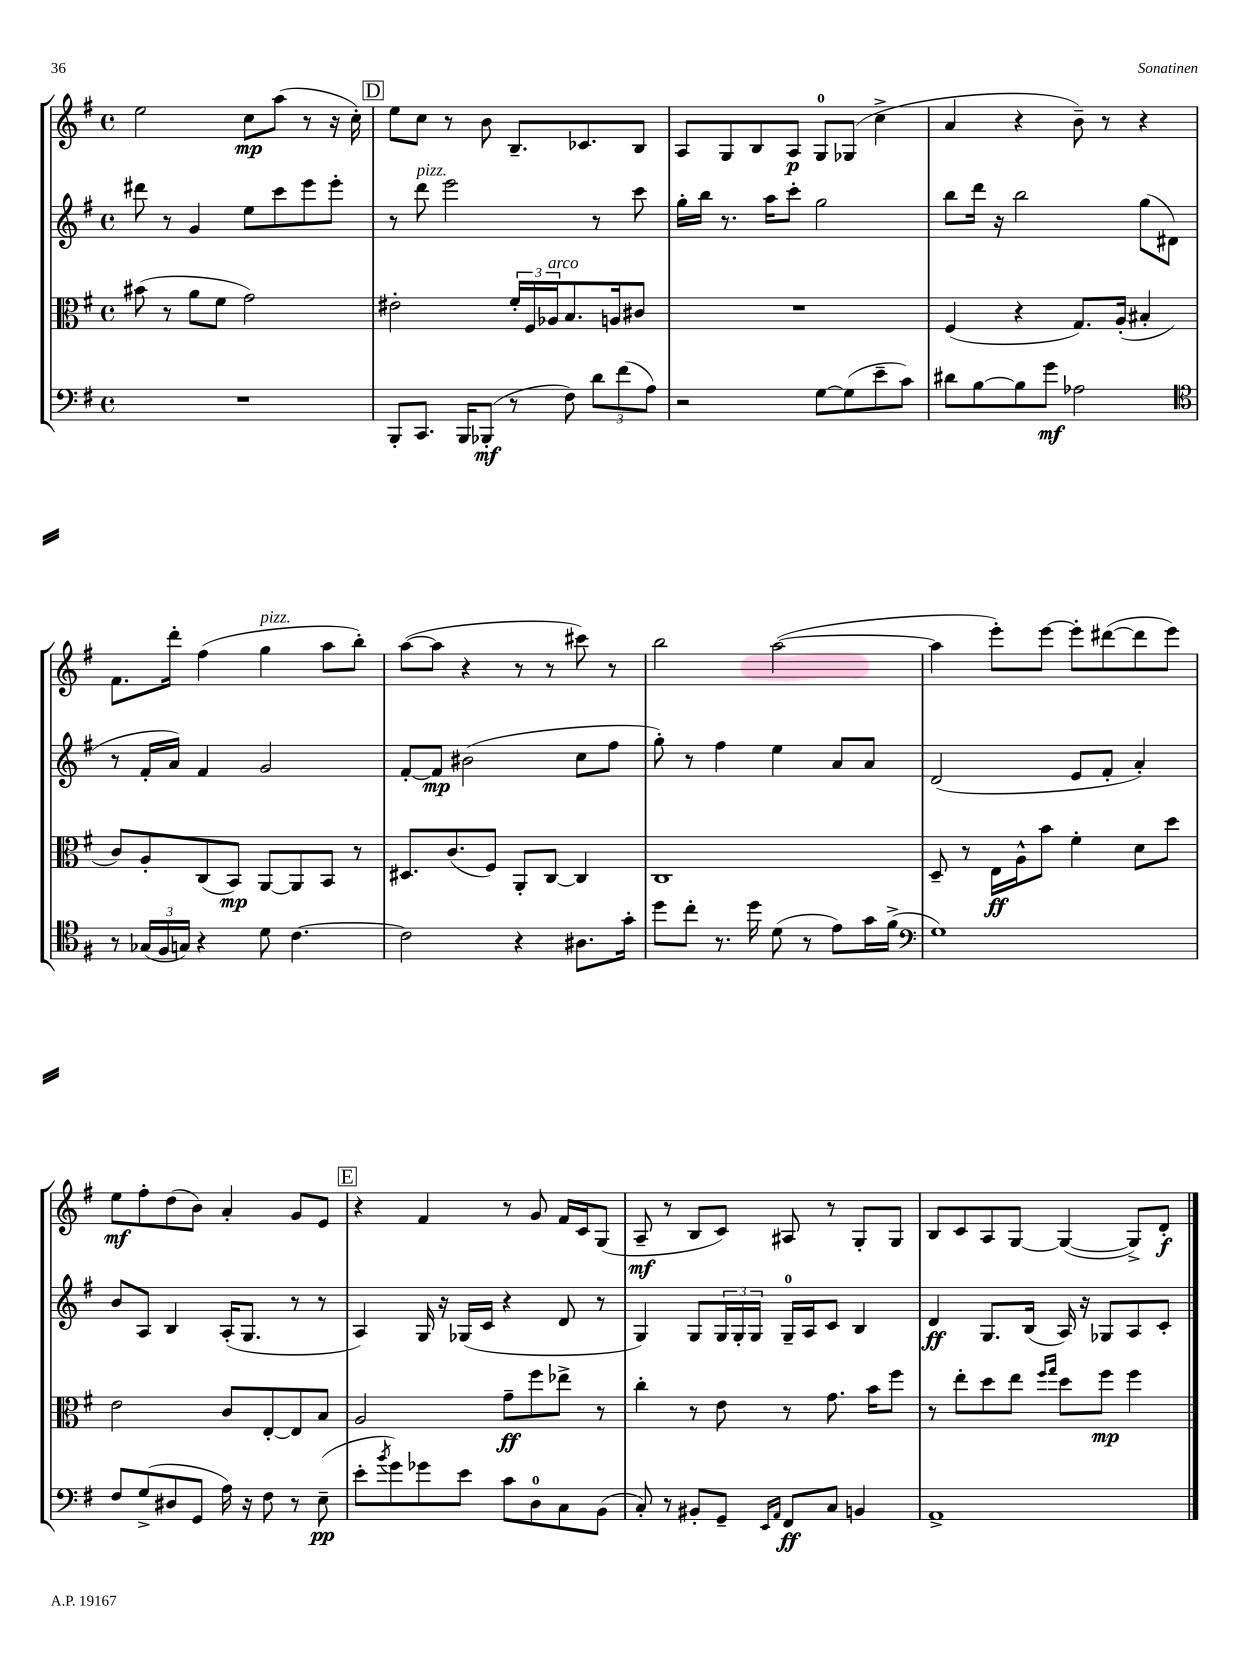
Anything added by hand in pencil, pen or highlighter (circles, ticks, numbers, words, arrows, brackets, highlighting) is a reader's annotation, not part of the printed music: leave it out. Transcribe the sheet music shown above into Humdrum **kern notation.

**kern	**dynam	**kern	**dynam	**kern	**dynam	**kern	**dynam
*part4	*part4	*part3	*part3	*part2	*part2	*part1	*part1
*staff4	*staff4	*staff3	*staff3	*staff2	*staff2	*staff1	*staff1
*clefF4	*	*clefC3	*	*clefG2	*	*clefG2	*
*k[f#]	*	*k[f#]	*	*k[f#]	*	*k[f#]	*
*M4/4	*	*M4/4	*	*M4/4	*	*M4/4	*
*met(c)	*	*met(c)	*	*met(c)	*	*met(c)	*
=79	=79	=79	=79	=79	=79	=79	=79
1r	.	(8b#X\	.	8ddd#X\	.	2ee\	.
.	.	8r	.	8r	.	.	.
.	.	8a\L	.	4g/	.	.	.
.	.	8f#\J	.	.	.	.	.
.	.	2g\)	.	8ee\L	.	8cc\L	mp
.	.	.	.	8ccc\	.	(8aa\J	.
.	.	.	.	8eee\	.	8r	.
.	.	.	.	8eee'\J	.	16r	.
.	.	.	.	.	.	16cc'\)	.
!!LO:REH:place=s1:t=D
=80	=80	=80	=80	=80	=80	=80	=80
8BBB'/L	.	2e#X'\	.	8r	.	8ee\L	.
!	!	!	!	!LO:TX:a:i:t=pizz.	!	!	!
8.CC/J	.	.	.	8ddd\	.	8cc\J	.
.	.	.	.	2eee\	.	8r	.
16BBB/KL	.	.	.	.	.	.	.
(8BBB-X'/J	mf	.	.	.	.	8b\	.
8r	.	24f#'/LL	.	.	.	8.B~/L	.
.	.	24F#/	.	.	.	.	.
!	!	!LO:TX:a:i:t=arco	!	!	!	!	!
.	.	24A-X/J	.	.	.	.	.
8F#\)	.	8.B/	.	.	.	.	.
.	.	.	.	.	.	8.c-X/	.
12d\L	.	.	.	8r	.	.	.
.	.	16An/k	.	.	.	.	.
(12f#\	.	.	.	.	.	.	.
.	.	8c#X/J	.	8ccc\	.	8B/J	.
12A\J)	.	.	.	.	.	.	.
=81	=81	=81	=81	=81	=81	=81	=81
2r	.	1r	.	16gg'\LL	.	8A/L	.
.	.	.	.	16bb\JJ	.	.	.
.	.	.	.	8.r	.	8G/	.
.	.	.	.	.	.	8B/	.
.	.	.	.	16aa\KL	.	.	.
.	.	.	.	8ccc'\J	.	8A/J	p
[8G\L	.	.	.	2gg\	.	8G/L	.
(8G\]	.	.	.	.	.	(8G-X/J	.
8e~\	.	.	.	.	.	4cc^\	.
8c\J)	.	.	.	.	.	.	.
=82	=82	=82	=82	=82	=82	=82	=82
8d#X\L	.	(4F#/	.	8bb\L	.	4a/	.
[8B\	.	.	.	16ddd\Jk	.	.	.
.	.	.	.	16r	.	.	.
8B\]	.	4r	.	2bb\	.	4r	.
8g\J	mf	.	.	.	.	.	.
2A-X\	.	8.G/L)	.	.	.	8b~\)	.
.	.	.	.	.	.	8r	.
.	.	(16A'/Jk	.	.	.	.	.
.	.	4B#X'/	.	(8gg\L	.	4r	.
.	.	.	.	8d#X\J	.	.	.
!!LO:LB:g=z
=83	=83	=83	=83	=83	=83	=83	=83
*clefC4	*	*	*	*	*	*	*
8r	.	8c/L)	.	8r	.	8.f#\L	.
(24G-X/LL	.	8A'/	.	16f#'/LL	.	.	.
24F#/	.	.	.	.	.	.	.
.	.	.	.	16a/JJ)	.	16ddd'\Jk	.
24Gn/JJ)	.	.	.	.	.	.	.
4r	.	(8C/	.	4f#/	.	(4ff#\	.
.	.	8BB/J)	mp	.	.	.	.
!	!	!	!	!	!	!LO:TX:a:i:t=pizz.	!
8d\	.	[8AA/L	.	2g/	.	4gg\	.
[4.c\	.	8AA/]	.	.	.	.	.
.	.	8BB/J	.	.	.	8aa\L	.
.	.	8r	.	.	.	8bb'\J)	.
=84	=84	=84	=84	=84	=84	=84	=84
2c\]	.	8.D#X/L	.	[8f#'/L	.	([8aa\L	.
.	.	.	.	8f#/J]	mp	8aa\J]	.
.	.	(8.c/	.	.	.	.	.
.	.	.	.	(2b#X\	.	4r	.
.	.	8F#/J)	.	.	.	.	.
4r	.	8AA'/L	.	.	.	8r	.
.	.	[8C/J	.	.	.	8r	.
8.A#X\L	.	4C/]	.	8cc\L	.	8ccc#X\)	.
.	.	.	.	8ff#\J	.	8r	.
16g'\Jk	.	.	.	.	.	.	.
=85	=85	=85	=85	=85	=85	=85	=85
8dd\L	.	1C	.	8gg'\)	.	2bb\	.
8cc'\J	.	.	.	8r	.	.	.
8.r	.	.	.	4ff#\	.	.	.
16dd\	.	.	.	.	.	.	.
(8d\	.	.	.	4ee\	.	([2aa\	.
8r	.	.	.	.	.	.	.
8e\L)	.	.	.	8a/L	.	.	.
16g\L	.	.	.	8a/J	.	.	.
(16f#^\JJ	.	.	.	.	.	.	.
=86	=86	=86	=86	=86	=86	=86	=86
*clefF4	*	*	*	*	*	*	*
1G)	.	8D~/	.	(2d/	.	4aa\]	.
.	.	8r	.	.	.	.	.
.	.	16E\LL	ff	.	.	8eee'\L)	.
.	.	16A^^\J	.	.	.	.	.
.	.	8b\J	.	.	.	[8eee\J	.
.	.	4f#'\	.	8e/L	.	8eee'\L]	.
.	.	.	.	8f#'/J	.	([8ddd#X\	.
.	.	8d\L	.	4a'/)	.	8ddd#\]	.
.	.	8dd\J	.	.	.	8eee\J)	.
!!LO:LB:g=z
=87	=87	=87	=87	=87	=87	=87	=87
8F#/L	.	2e\	.	8b/L	.	8ee\L	mf
(8G^/	.	.	.	8A/J	.	8ff#'\	.
8D#X/	.	.	.	4B/	.	(8dd\	.
8GG/J	.	.	.	.	.	8b\J)	.
16A\)	.	8c/L	.	(16A'/KL	.	4a'/	.
16r	.	.	.	8.G/J	.	.	.
8F#\	.	[8E'/	.	.	.	.	.
8r	.	8E/]	.	8r	.	8g/L	.
(8E~\	pp	8B/J	.	8r	.	8e/J	.
!!LO:REH:place=s1:t=E
=88	=88	=88	=88	=88	=88	=88	=88
8e'\L	.	2A/	.	4A/)	.	4r	.
8qb/	.	.	.	.	.	.	.
8g\)	.	.	.	.	.	.	.
8g-X\	.	.	.	16G/	.	4f#/	.
.	.	.	.	16r	.	.	.
8e\J	.	.	.	(16G-X/LL	.	.	.
.	.	.	.	16c/JJ	.	.	.
8c\L	.	8g~\L	ff	4r	.	8r	.
8D\	.	8ff#\	.	.	.	8g/	.
8C\	.	8ee-X^\J	.	8d/	.	16f#/LL	.
.	.	.	.	.	.	16c/J	.
(8BB\J	.	8r	.	8r	.	(8G/J	.
=89	=89	=89	=89	=89	=89	=89	=89
8C'/)	.	4cc'\	.	4G/)	.	8A~/	mf
8r	.	.	.	.	.	8r	.
8BB#X'/L	.	8r	.	8G/L	.	8B/L	.
8GG~/J	.	8e\	.	24G/L	.	8c/J)	.
.	.	.	.	24G'/	.	.	.
.	.	.	.	24G/JJ	.	.	.
16qqEE/LL	.	.	.	.	.	.	.
16qqAA/JJ	.	.	.	.	.	.	.
8FF#/L	ff	8r	.	16G~/LL	.	8A#X/	.
.	.	.	.	16A/J	.	.	.
8C/J	.	8.g\	.	8c/J	.	8r	.
4BBn/	.	.	.	4B/	.	8G'/L	.
.	.	16b\KL	.	.	.	.	.
.	.	8ff#\J	.	.	.	8G/J	.
=90	=90	=90	=90	=90	=90	=90	=90
1AA^	.	8r	.	4d/	ff	8B/L	.
.	.	8ee'\L	.	.	.	8c/	.
.	.	8dd\	.	8.G/L	.	8A/	.
.	.	8ee\J	.	.	.	[8G/J	.
.	.	.	.	(16B/Jk	.	.	.
.	.	16qqff#/LL	.	.	.	.	.
.	.	16qqgg/JJ	.	.	.	.	.
.	.	8dd\L	.	16A/)	.	(4G/_	.
.	.	.	.	16r	.	.	.
.	.	8ff#\J	mp	8G-X/L	.	.	.
.	.	4ff#\	.	8A/	.	8G^/L])	.
.	.	.	.	8c'/J	.	8d'/J	f
==	==	==	==	==	==	==	==
*-	*-	*-	*-	*-	*-	*-	*-
